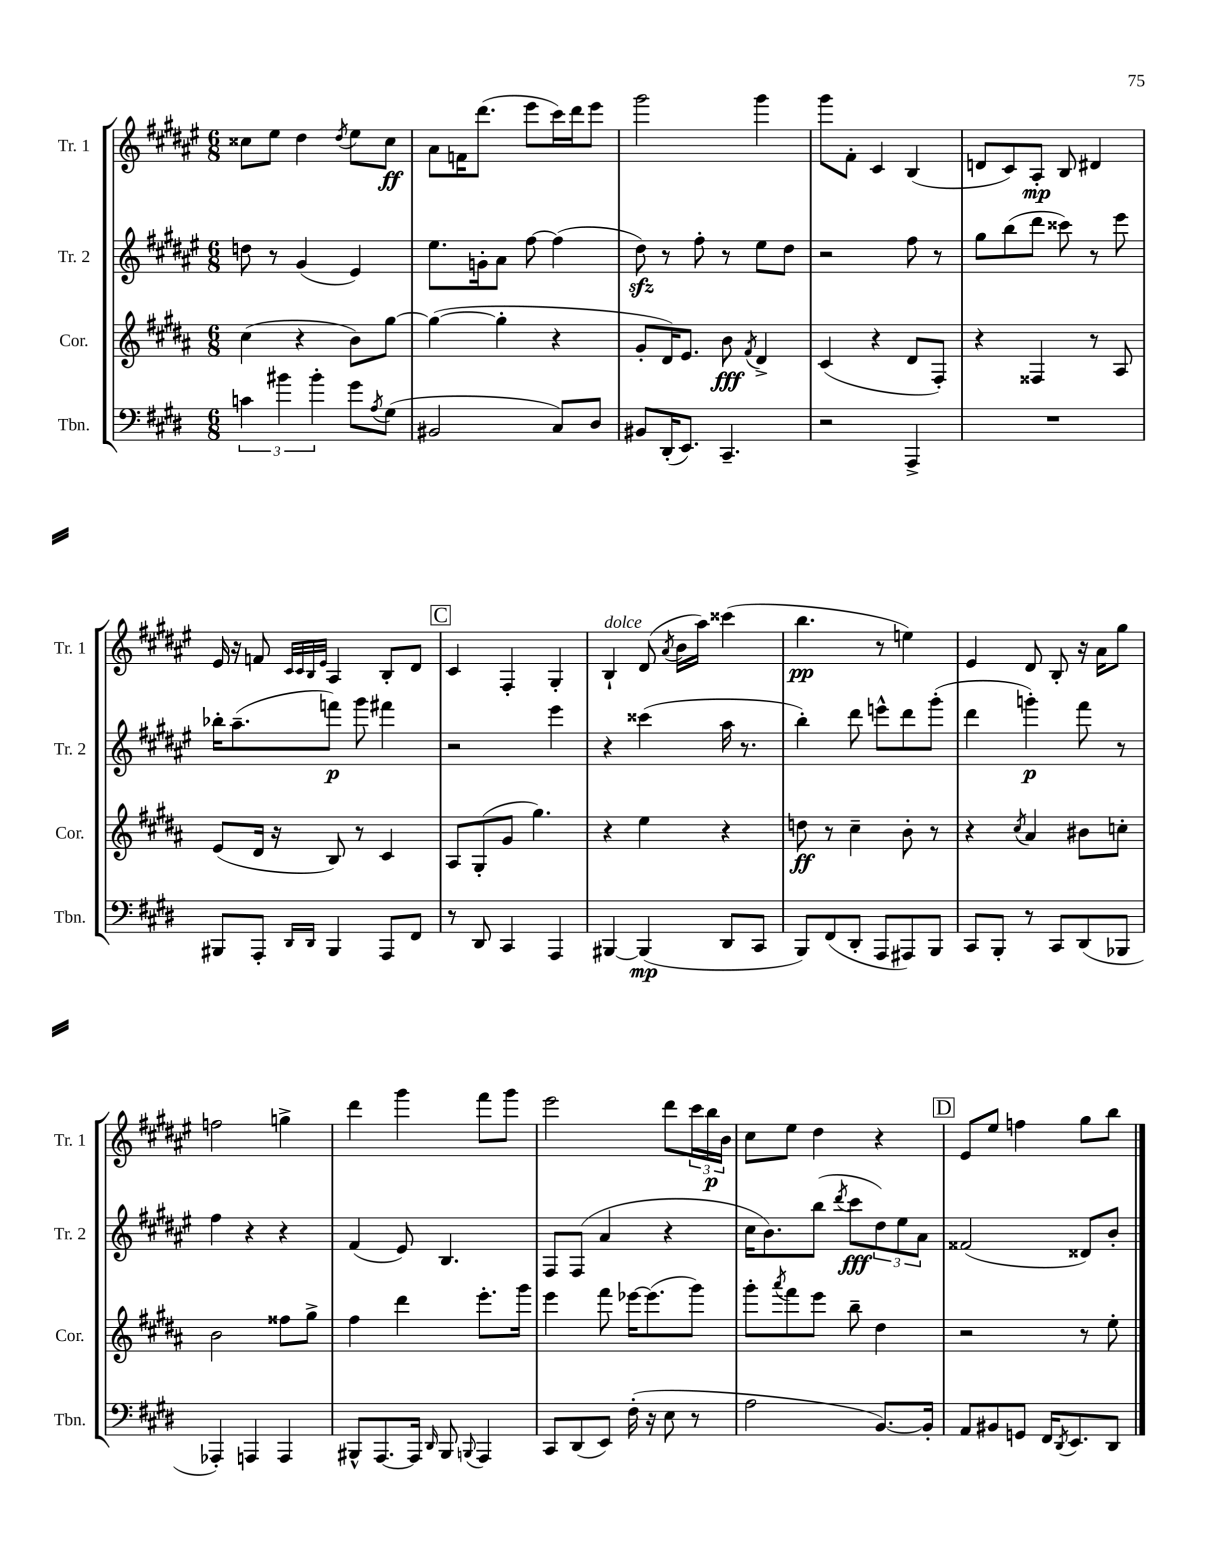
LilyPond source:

<<
\new StaffGroup <<
\new Staff = "s0" \with { instrumentName = "Tr. 1" shortInstrumentName = "Tr. 1" } {
    \clef treble \key fis \major \numericTimeSignature \time 6/8
    cisis''8 eis''8 dis''4 \acciaccatura { dis''8 } eis''8 cisis''8\ff |
    ais'8 f'16 dis'''8.( eis'''8 cis'''16) dis'''16 eis'''8 |
    gis'''2 gis'''4 |
    gis'''8 fis'8-. cis'4 b4( |
    d'8 cis'8) ais8-.\mp b8 dis'4 |
    eis'16 r16 f'8 \grace { cis'32 cis'32 b32 eis'32 } ais4 b8-. dis'8 |
    \mark \markup { \box "C" } cis'4 fis4-. gis4-. |
    b4-!^\markup { \italic "dolce" } dis'8( \acciaccatura { ais'8 } b'16 ais''16) cisis'''4( |
    b''4.\pp r8 e''4) |
    eis'4 dis'8 b8-. r16 ais'16 gis''8 |
    f''2 g''4-> |
    dis'''4 gis'''4 fis'''8 gis'''8 |
    eis'''2 dis'''8 \tuplet 3/2 { cis'''16 b''16\p b'16 } |
    cis''8 eis''8 dis''4 r4 |
    \mark \markup { \box "D" } eis'8 eis''8 f''4 gis''8 b''8 \bar "|." |
}
\new Staff = "s1" \with { instrumentName = "Tr. 2" shortInstrumentName = "Tr. 2" } {
    \clef treble \key fis \major \numericTimeSignature \time 6/8
    d''8 r8 gis'4( eis'4) |
    eis''8. g'16-. ais'8 fis''8~ fis''4( |
    dis''8\sfz) r8 fis''8-. r8 eis''8 dis''8 |
    r2 fis''8 r8 |
    gis''8 b''8( dis'''8 cisis'''8) r8 eis'''8 |
    bes''16-. ais''8.--( f'''8\p) gis'''8 fis'''4 |
    \mark \markup { \box "C" } r2 eis'''4 |
    r4 cisis'''4( ais''16 r8. |
    b''4-.) dis'''8 e'''8-^ dis'''8 gis'''8-.( |
    dis'''4 g'''4-.\p) fis'''8 r8 |
    fis''4 r4 r4 |
    fis'4( eis'8) b4. |
    fis8 fis8( ais'4 r4 |
    cis''16 b'8.) b''8( \acciaccatura { dis'''8 } cis'''8\fff \tuplet 3/2 { dis''8) eis''8 ais'8 } |
    \mark \markup { \box "D" } fisis'2( disis'8) b'8-. \bar "|." |
}
\new Staff = "s2" \with { instrumentName = "Cor." shortInstrumentName = "Cor." } {
    \clef treble \key b \major \numericTimeSignature \time 6/8
    cis''4( r4 b'8) gis''8~ |
    gis''4~( gis''4-. r4 |
    gis'8-. dis'16) e'8. b'8\fff \acciaccatura { fis'8 } dis'4-> |
    cis'4( r4 dis'8 fis8-.) |
    r4 fisis4 r8 ais8 |
    e'8( dis'16 r16 b8) r8 cis'4 |
    \mark \markup { \box "C" } ais8 gis8-.( gis'8 gis''4.) |
    r4 e''4 r4 |
    d''8\ff r8 cis''4-- b'8-. r8 |
    r4 \acciaccatura { cis''8 } ais'4 bis'8 c''8-. |
    b'2 fisis''8 gis''8-> |
    fis''4 dis'''4 e'''8.-. gis'''16 |
    e'''4 fis'''8 ees'''16~ ees'''8.( gis'''8) |
    gis'''8-. \acciaccatura { ais'''8 } fis'''8 e'''8 b''8-- dis''4 |
    \mark \markup { \box "D" } r2 r8 e''8-. \bar "|." |
}
\new Staff = "s3" \with { instrumentName = "Tbn." shortInstrumentName = "Tbn." } {
    \clef bass \key e \major \numericTimeSignature \time 6/8
    \tuplet 3/2 { c'4 bis'4 bis'4-. } gis'8 \acciaccatura { a8 } gis8( |
    bis,2 cis8) dis8 |
    bis,8 dis,16-.( e,8.) cis,4.-- |
    r2 a,,4-> |
    R2. |
    bis,,8 a,,8-. \grace { dis,16 dis,16 } bis,,4 a,,8 fis,8 |
    \mark \markup { \box "C" } r8 dis,8 cis,4 a,,4 |
    bis,,4~ bis,,4\mp( dis,8 cis,8 |
    b,,8) fis,8( dis,8-. a,,8 ais,,8) b,,8 |
    cis,8 b,,8-. r8 cis,8 dis,8( bes,,8 |
    aes,,4-.) a,,4 a,,4 |
    bis,,8-^ a,,8.~ a,,16 \grace { dis,16 } bis,,8 \appoggiatura { b,,8 } a,,4 |
    cis,8 dis,8( e,8) fis16-.( r16 e8 r8 |
    a2 b,8.~) b,16-. |
    \mark \markup { \box "D" } a,8 bis,8 g,8 fis,16 \acciaccatura { dis,8 } e,8. dis,8 \bar "|." |
}
>>
>>
\layout { \context { \Score \remove "Bar_number_engraver" } }
